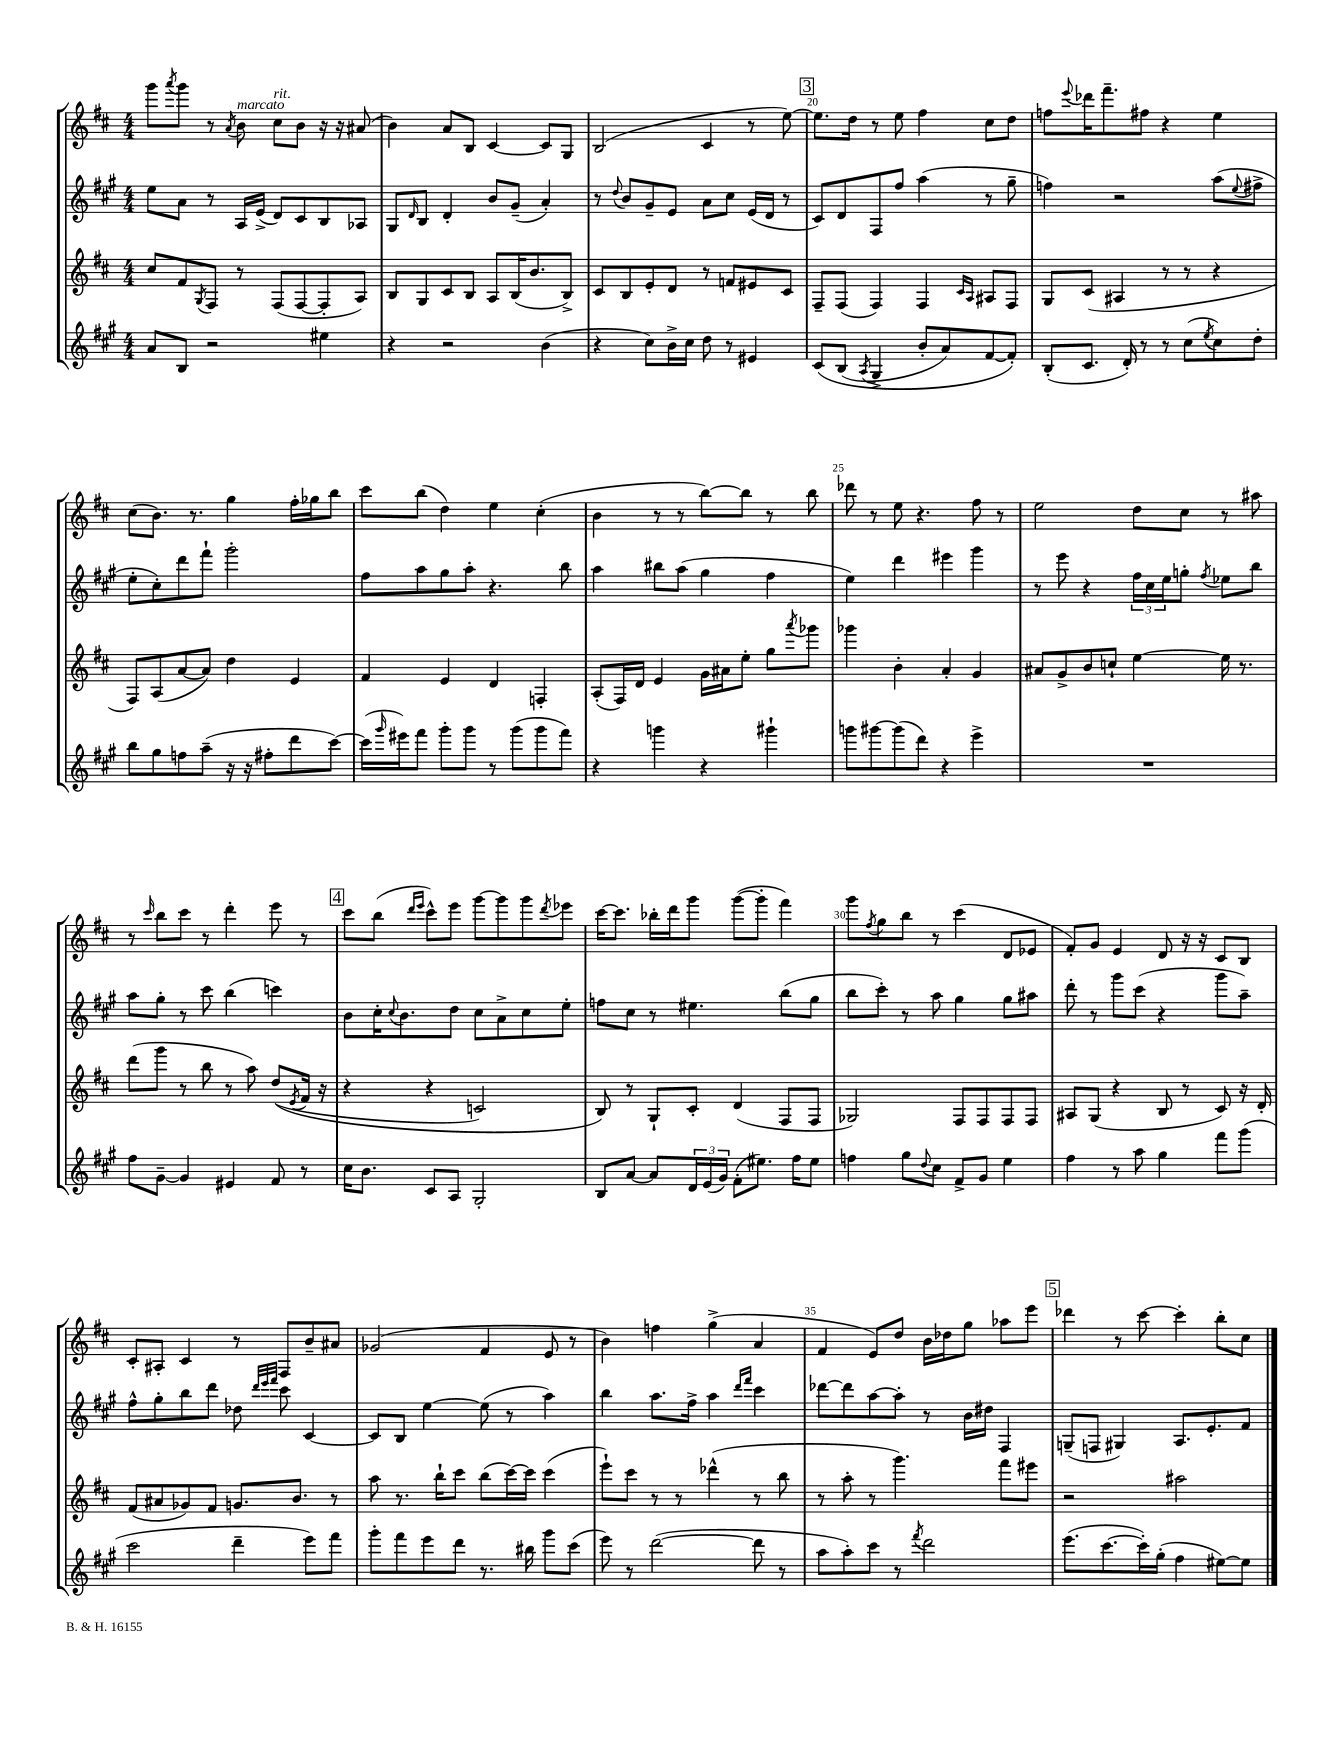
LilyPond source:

<<
\new StaffGroup <<
\new Staff = "s0" {
    \clef treble \key d \major \numericTimeSignature \time 4/4
    g'''8 \acciaccatura { a'''8 } g'''8 r8 \acciaccatura { a'8 } b'8^\markup { \italic "marcato" } cis''8^\markup { \italic "rit." } b'8 r16 r16 ais'8( |
    b'4) a'8 b8 cis'4~ cis'8 g8 |
    b2( cis'4 r8 e''8~) |
    \mark \markup { \box "3" } e''8. d''16 r8 e''8 fis''4 cis''8 d''8 |
    f''8 \appoggiatura { e'''8 } des'''16 fis'''8.-- fis''8 r4 e''4 |
    cis''8( b'8.) r8. g''4 fis''16-. ges''16 b''8 |
    cis'''8 b''8( d''4) e''4 cis''4-.( |
    b'4 r8 r8 b''8~) b''8 r8 b''8 |
    des'''8 r8 e''8 r4. fis''8 r8 |
    e''2 d''8 cis''8 r8 ais''8 |
    r8 \grace { cis'''16 } b''8 cis'''8 r8 d'''4-. e'''8 r8 |
    \mark \markup { \box "4" } cis'''8 b''8( \grace { d'''16 e'''16 } cis'''8-^) e'''8 g'''8~ g'''8 g'''8 \acciaccatura { d'''8 } ees'''8 |
    cis'''16~ cis'''8. bes''16-. d'''16 g'''8 g'''8~( g'''8-. fis'''4) |
    g'''8 \acciaccatura { fis''8 } g''8 b''8 r8 cis'''4( d'8 ees'8 |
    fis'8-.) g'8 e'4 d'8 r16 r16 cis'8 b8 |
    cis'8-. ais8-. cis'4 r8 fis8 b'8-- ais'8 |
    ges'2( fis'4 e'8 r8 |
    b'4) f''4 g''4->( a'4 |
    fis'4 e'8) d''8 b'16 des''16 g''8 aes''8 e'''8 |
    \mark \markup { \box "5" } des'''4 r8 cis'''8~ cis'''4-. b''8-. cis''8 \bar "|." |
}
\new Staff = "s1" {
    \clef treble \key a \major \numericTimeSignature \time 4/4
    e''8 a'8 r8 a16 e'16->( d'8) cis'8 b8 aes8 |
    gis8 \grace { d'16 } b8 d'4-. b'8 gis'8--( a'4-.) |
    r8 \appoggiatura { d''8 } b'8 gis'8-- e'8 a'8 cis''8 e'16( d'16 r8 |
    \mark \markup { \box "3" } cis'8) d'8 fis8 fis''8 a''4( r8 gis''8-- |
    f''4) r2 a''8( \appoggiatura { e''8 } fis''8-> |
    e''8-. cis''8-.) d'''8 fis'''8-! gis'''2-. |
    fis''8 a''8 gis''8 a''8-. r4. b''8 |
    a''4 bis''8 a''8( gis''4 fis''4 |
    e''4) d'''4 eis'''4 gis'''4 |
    r8 e'''8 r4 \tuplet 3/2 { fis''16 cis''16 e''16 } g''8-. \acciaccatura { fis''8 } ees''8 b''8 |
    a''8 gis''8-. r8 cis'''8 b''4( c'''4) |
    \mark \markup { \box "4" } b'8 cis''16-. \appoggiatura { cis''8 } b'8. d''8 cis''8 a'8-> cis''8 e''8-. |
    f''8 cis''8 r8 eis''4. b''8( gis''8 |
    b''8 cis'''8-.) r8 a''8 gis''4 gis''8 ais''8 |
    d'''8-. r8 gis'''8 cis'''8( r4 gis'''8 a''8--) |
    fis''8-^ gis''8-. b''8 d'''8 des''8 \grace { d'''32 e'''32 fis'''32 } cis'''8 cis'4~ |
    cis'8 b8 e''4~ e''8( r8 a''4) |
    b''4 a''8. fis''16-> a''4 \grace { d'''16 fis'''16 } cis'''4 |
    des'''8~ des'''8 a''8~ a''8-. r8 b'16 dis''16 fis4 |
    \mark \markup { \box "5" } g8--( f8 gis4) a8. e'8.-. fis'8 \bar "|." |
}
\new Staff = "s2" {
    \clef treble \key d \major \numericTimeSignature \time 4/4
    cis''8 fis'8 \acciaccatura { g8 } fis8 r8 fis8( fis8~ fis8-. a8) |
    b8 g8 cis'8 b8 a8 b16( b'8. b8->) |
    cis'8 b8 e'8-. d'8 r8 f'8 eis'8 cis'8 |
    \mark \markup { \box "3" } fis8-- fis8( fis4) fis4 \grace { cis'16 a16 } ais8 fis8 |
    g8 cis'8( ais4 r8 r8 r4 |
    fis8) a8( a'8~ a'8) d''4 e'4 |
    fis'4 e'4 d'4 f4-. |
    a8-.( fis16) d'16 e'4 g'16 ais'16 e''8-. g''8 \acciaccatura { a'''8 } ges'''8 |
    ges'''4 b'4-. a'4-. g'4 |
    ais'8 g'8-> b'8 c''8-! e''4~ e''16 r8. |
    d'''8( g'''8 r8 b''8 r8 a''8) d''8(\( \acciaccatura { e'8 } fis'16 r16 |
    \mark \markup { \box "4" } r4 r4 c'2) |
    b8\) r8 g8-! cis'8-. d'4( fis8 fis8 |
    ges2) fis8 fis8 fis8 fis8 |
    ais8 g8( r4 b8 r8 cis'8) r16 d'16-. |
    fis'8( ais'8 ges'8) fis'8 g'8. b'8. r8 |
    a''8 r8. b''16-! cis'''8 b''8( cis'''16~) cis'''16 cis'''4( |
    e'''8-!) cis'''8 r8 r8 des'''4-^( r8 b''8 |
    r8 a''8-. r8 g'''4.) fis'''8 eis'''8 |
    \mark \markup { \box "5" } r2 ais''2 \bar "|." |
}
\new Staff = "s3" {
    \clef treble \key a \major \numericTimeSignature \time 4/4
    a'8 b8 r2 eis''4 |
    r4 r2 b'4( |
    r4 cis''8) b'16-> cis''16 d''8 r8 eis'4 |
    \mark \markup { \box "3" } cis'8\( b8( \acciaccatura { a8 } gis4-> b'8-. a'8) fis'8~ fis'8-.\) |
    b8-.( cis'8. d'16-.) r8 r8 cis''8( \acciaccatura { e''8 } cis''8) d''8-. |
    b''8 gis''8 f''8 a''8--( r16 r16 fis''8-. d'''8 cis'''8~) |
    cis'''16( \grace { gis'''16 } eis'''16) fis'''8 gis'''8-. gis'''8 r8 gis'''8( gis'''8 fis'''8) |
    r4 g'''4 r4 gis'''4-! |
    g'''8 gis'''8~ gis'''8( d'''8) r4 e'''4-> |
    R1 |
    fis''8 gis'8~-- gis'4 eis'4 fis'8 r8 |
    \mark \markup { \box "4" } cis''16 b'8. cis'8 a8 gis2-. |
    b8 a'8~ a'8 \tuplet 3/2 { d'16 e'16( gis'16) } fis'8-.( eis''8.) fis''16 eis''8 |
    f''4 gis''8 \appoggiatura { d''8 } cis''8 fis'8-> gis'8 e''4 |
    fis''4 r8 a''8 gis''4 fis'''8 gis'''8( |
    cis'''2 d'''4-- e'''8) fis'''8 |
    gis'''8-. fis'''8 e'''8 d'''8 r8. bis''16 gis'''8 cis'''8( |
    e'''8) r8 d'''2~( d'''8 r8 |
    a''8 a''8-.) cis'''8 r8 \acciaccatura { fis'''8 } d'''2 |
    \mark \markup { \box "5" } e'''8.( cis'''8.~ cis'''16-.) gis''16-.( fis''4 eis''8~) eis''8 \bar "|." |
}
>>
>>
\layout { \context { \Score currentBarNumber = #17 \override BarNumber.break-visibility = ##(#f #t #t) barNumberVisibility = #(every-nth-bar-number-visible 5) } }
